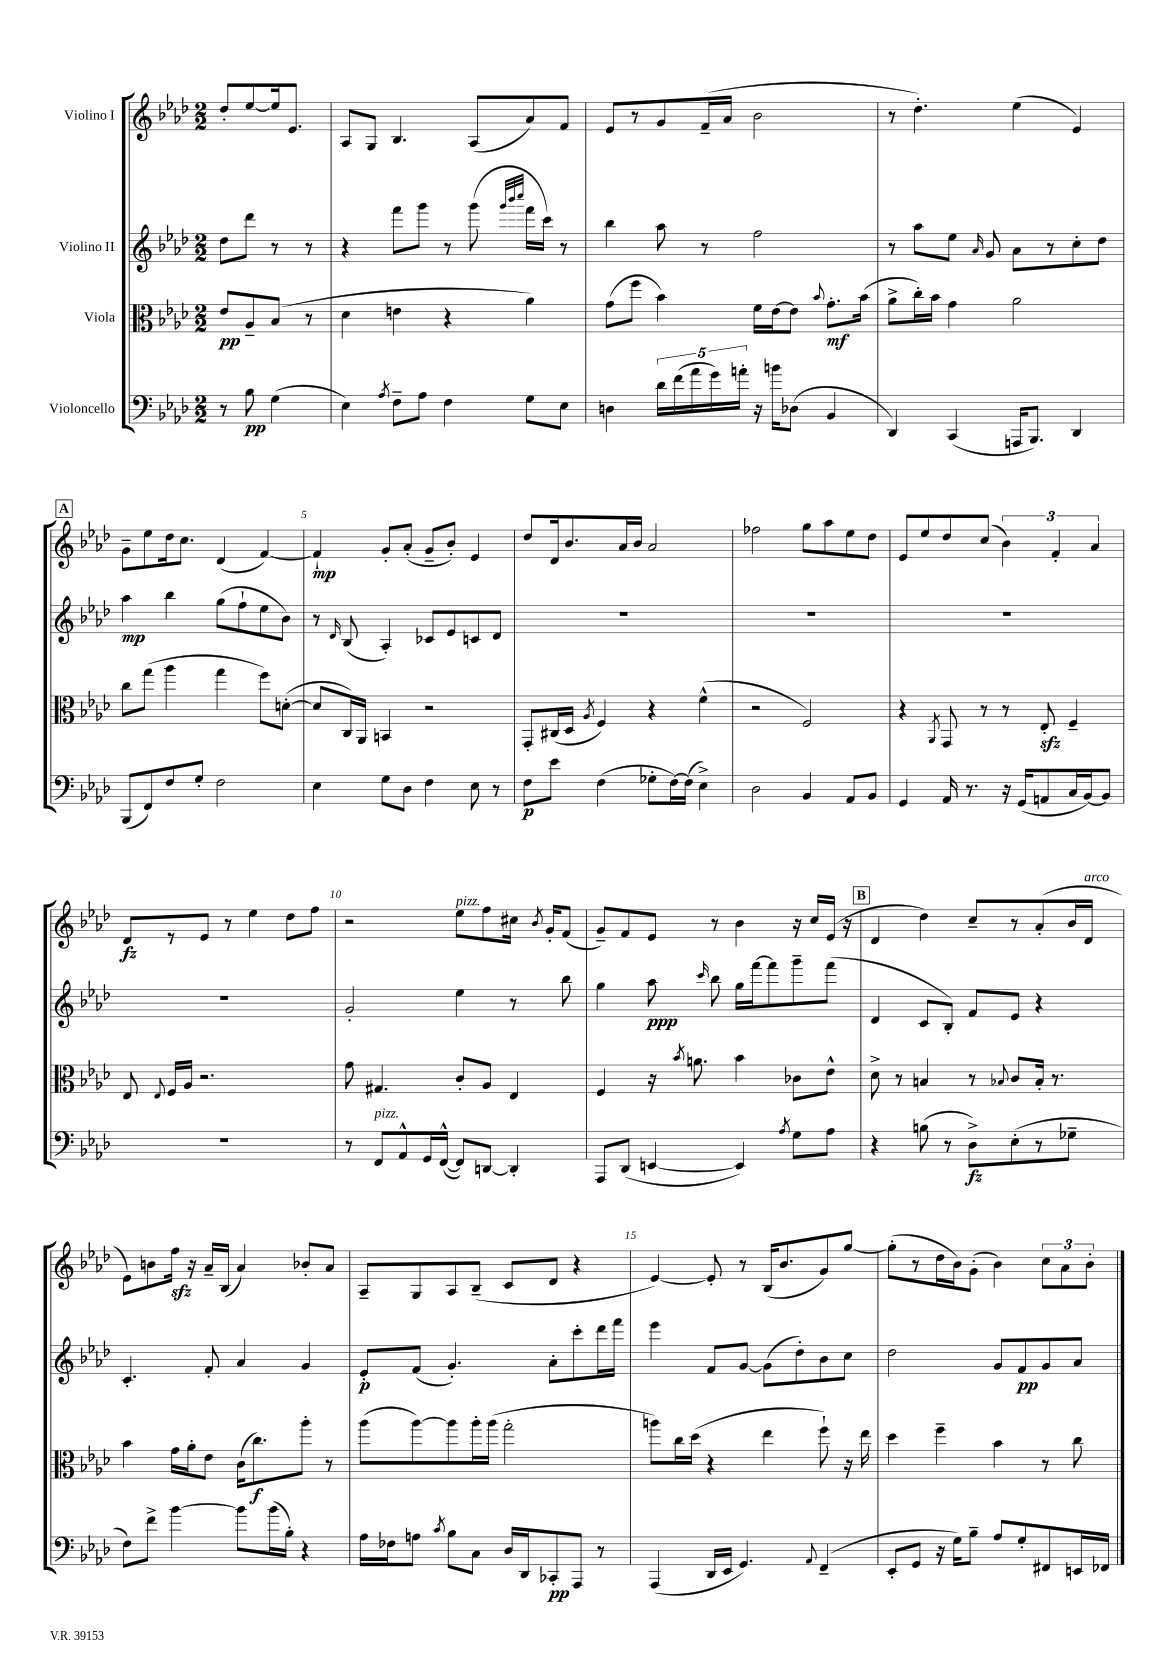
<<
\new StaffGroup <<
\new Staff = "s0" \with { instrumentName = "Violino I" } {
    \clef treble \key aes \major \numericTimeSignature \time 2/2 \partial 2
    \autoBeamOff des''8[-. ees''8~ ees''16 ees'8.] |
    aes8[ g8] bes4. aes8[( aes'8) f'8] |
    ees'8[ r8 g'8 f'16--( aes'16] bes'2 |
    r8 des''4.-.) ees''4( ees'4) |
    \mark \markup { \box "A" } g'8[-- ees''8 des''16 c''8.] des'4( f'4~) |
    f'4-!\mp g'8[-. aes'8]-.( g'8[-- bes'8]-.) ees'4 |
    des''8[ des'16 bes'8. aes'16 bes'16] aes'2 |
    fes''2 g''8[ aes''8 ees''8 des''8] |
    ees'8[ ees''8 des''8 c''8]( \tuplet 3/2 { bes'4) f'4-. aes'4 } |
    des'8[\fz r8 ees'8] r8 ees''4 des''8[ f''8] |
    r2 ees''8[^\markup { \italic "pizz." } f''8 cis''16] \acciaccatura { bes'8 } g'16[-. f'8]( |
    g'8[--) f'8 ees'8] r8 bes'4 r16 c''16[ ees'16]( r16 |
    \mark \markup { \box "B" } des'4 des''4) c''8[-- r8 aes'8-.( bes'16 des'16]^\markup { \italic "arco" } |
    ees'8[) b'8 f''16]\sfz r16 aes'16[-- bes16]( aes'4) bes'8[-. aes'8] |
    aes8[-- g8 aes8 bes8]--( c'8[ des'8] r4 |
    ees'4~) ees'8-. r8 bes16[( bes'8. g'8) g''8]~ |
    g''8[-.( r8 des''16 bes'16) g'8]-.( bes'4) \tuplet 3/2 { c''8[ aes'8 bes'8]-. } \bar "|." |
}
\new Staff = "s1" \with { instrumentName = "Violino II" } {
    \clef treble \key aes \major \numericTimeSignature \time 2/2 \partial 2
    \autoBeamOff des''8[ des'''8] r8 r8 |
    r4 f'''8[ g'''8] r8 g'''8( \grace { g'''32[ bes'''32 c''''32] } f'''16[ c'''16]) r8 |
    bes''4 aes''8 r8 f''2 |
    r8 aes''8[ ees''8] \grace { aes'16 } g'8 aes'8[ r8 c''8-. des''8] |
    \mark \markup { \box "A" } aes''4\mp bes''4 g''8[( f''8-! ees''8 bes'8]) |
    r8 \grace { des'16 } bes8( aes4-.) ces'8[ ees'8 c'8 des'8] |
    R1 |
    R1 |
    R1 |
    R1 |
    g'2-. ees''4 r8 bes''8 |
    g''4 aes''8\ppp \grace { c'''16 } bes''8 g''16[ f'''16~ f'''8 g'''8-- f'''8]( |
    \mark \markup { \box "B" } des'4 c'8[ bes8]-.) f'8[ ees'8] r4 |
    c'4.-. f'8-. aes'4 g'4 |
    ees'8[-.\p f'8]( g'4.-.) aes'8[-. c'''8-. des'''16 f'''16] |
    ees'''4 f'8[ g'8]~ g'8[( des''8-.) bes'8 c''8] |
    des''2 g'8[ f'8\pp g'8 aes'8] \bar "|." |
}
\new Staff = "s2" \with { instrumentName = "Viola" } {
    \clef alto \key aes \major \numericTimeSignature \time 2/2 \partial 2
    \autoBeamOff ees'8[\pp aes8-- bes8]( r8 |
    des'4 e'4 r4 aes'4) |
    g'8[( f''8] bes'4) f'16[ ees'16~ ees'8] \appoggiatura { bes'8 } g'8.[-.\mf bes'16]( |
    aes'8[-> c''16-.) bes'16] g'4 aes'2 |
    \mark \markup { \box "A" } c''8[ g''8]( aes''4 g''4 f''8[) d'8]~-.( |
    d'8[ c16) aes,16] b,4 r2 |
    g,8[-. cis16( des16] \acciaccatura { aes8 } f4) r4 f'4-^( |
    r2 f2) |
    r4 \acciaccatura { aes,8 } g,8 r8 r8 ees8-.\sfz f4-- |
    ees8 \appoggiatura { ees8 } f16[ aes16] r2. |
    g'8 gis4. c'8[-. aes8] ees4 |
    f4 r16 \acciaccatura { bes'8 } a'8. bes'4 ces'8[ ees'8]-^ |
    \mark \markup { \box "B" } des'8-> r8 b4 r8 \appoggiatura { bes8 } c'8[ bes16]-. r8. |
    bes'4 g'16[ aes'16-. ees'8] c'16[( c''8.\f) aes''8]-. r8 |
    aes''8[( aes''8~) aes''8 aes''16-. aes''16]( g''2-. |
    a''8[) c''16 des''16]( r4 ees''4 f''8-!) r16 ees''16 |
    des''4 f''4-- bes'4 r8 c''8 \bar "|." |
}
\new Staff = "s3" \with { instrumentName = "Violoncello" } {
    \clef bass \key aes \major \numericTimeSignature \time 2/2 \partial 2
    \autoBeamOff r8 bes8\pp g4( |
    ees4) \acciaccatura { aes8 } f8[-- aes8] f4 g8[ ees8] |
    d4 \tuplet 5/4 { des'16[ f'16( aes'16 g'16) a'16]-. } r16 b'16[ des8]( bes,4 |
    des,4) c,4( a,,16[ bes,,8.]) des,4 |
    \mark \markup { \box "A" } bes,,8[( f,8) f8 g8]-. f2 |
    ees4 g8[ des8] f4 ees8 r8 |
    f8[\p ees'8] f4( ges8[-. f16~) f16]( ees4->) |
    des2 bes,4 aes,8[ bes,8] |
    g,4 aes,16 r8. r16 g,16[( a,8 c16 bes,16~) bes,8] |
    R1 |
    r8 f,8[^\markup { \italic "pizz." } aes,8-^ g,16 f,16]~-^( f,8[) d,8]~ d,4-. |
    aes,,8[ des,8]( e,4~ e,4) \acciaccatura { aes8 } g8[ aes8] |
    \mark \markup { \box "B" } r4 b8( r8 des8[->\fz) ees8-.( r8 ges8]-- |
    f8[) f'8]-> bes'4~ bes'8[ bes'16( bes16]-.) r4 |
    aes16[ fes16 a8] \acciaccatura { c'8 } bes8[ c8] des16[ des,16 ces,8-.\pp aes,,8] r8 |
    aes,,4( des,16[ ees,16] g,4.) \appoggiatura { aes,8 } f,4--( |
    ees,8[-. g,8] r16 g16[) bes8]-- aes8[ g8-. fis,8 e,16 fes,16] \bar "|." |
}
>>
>>
\layout { \context { \Score \override BarNumber.break-visibility = ##(#f #t #t) barNumberVisibility = #(every-nth-bar-number-visible 5) } }
